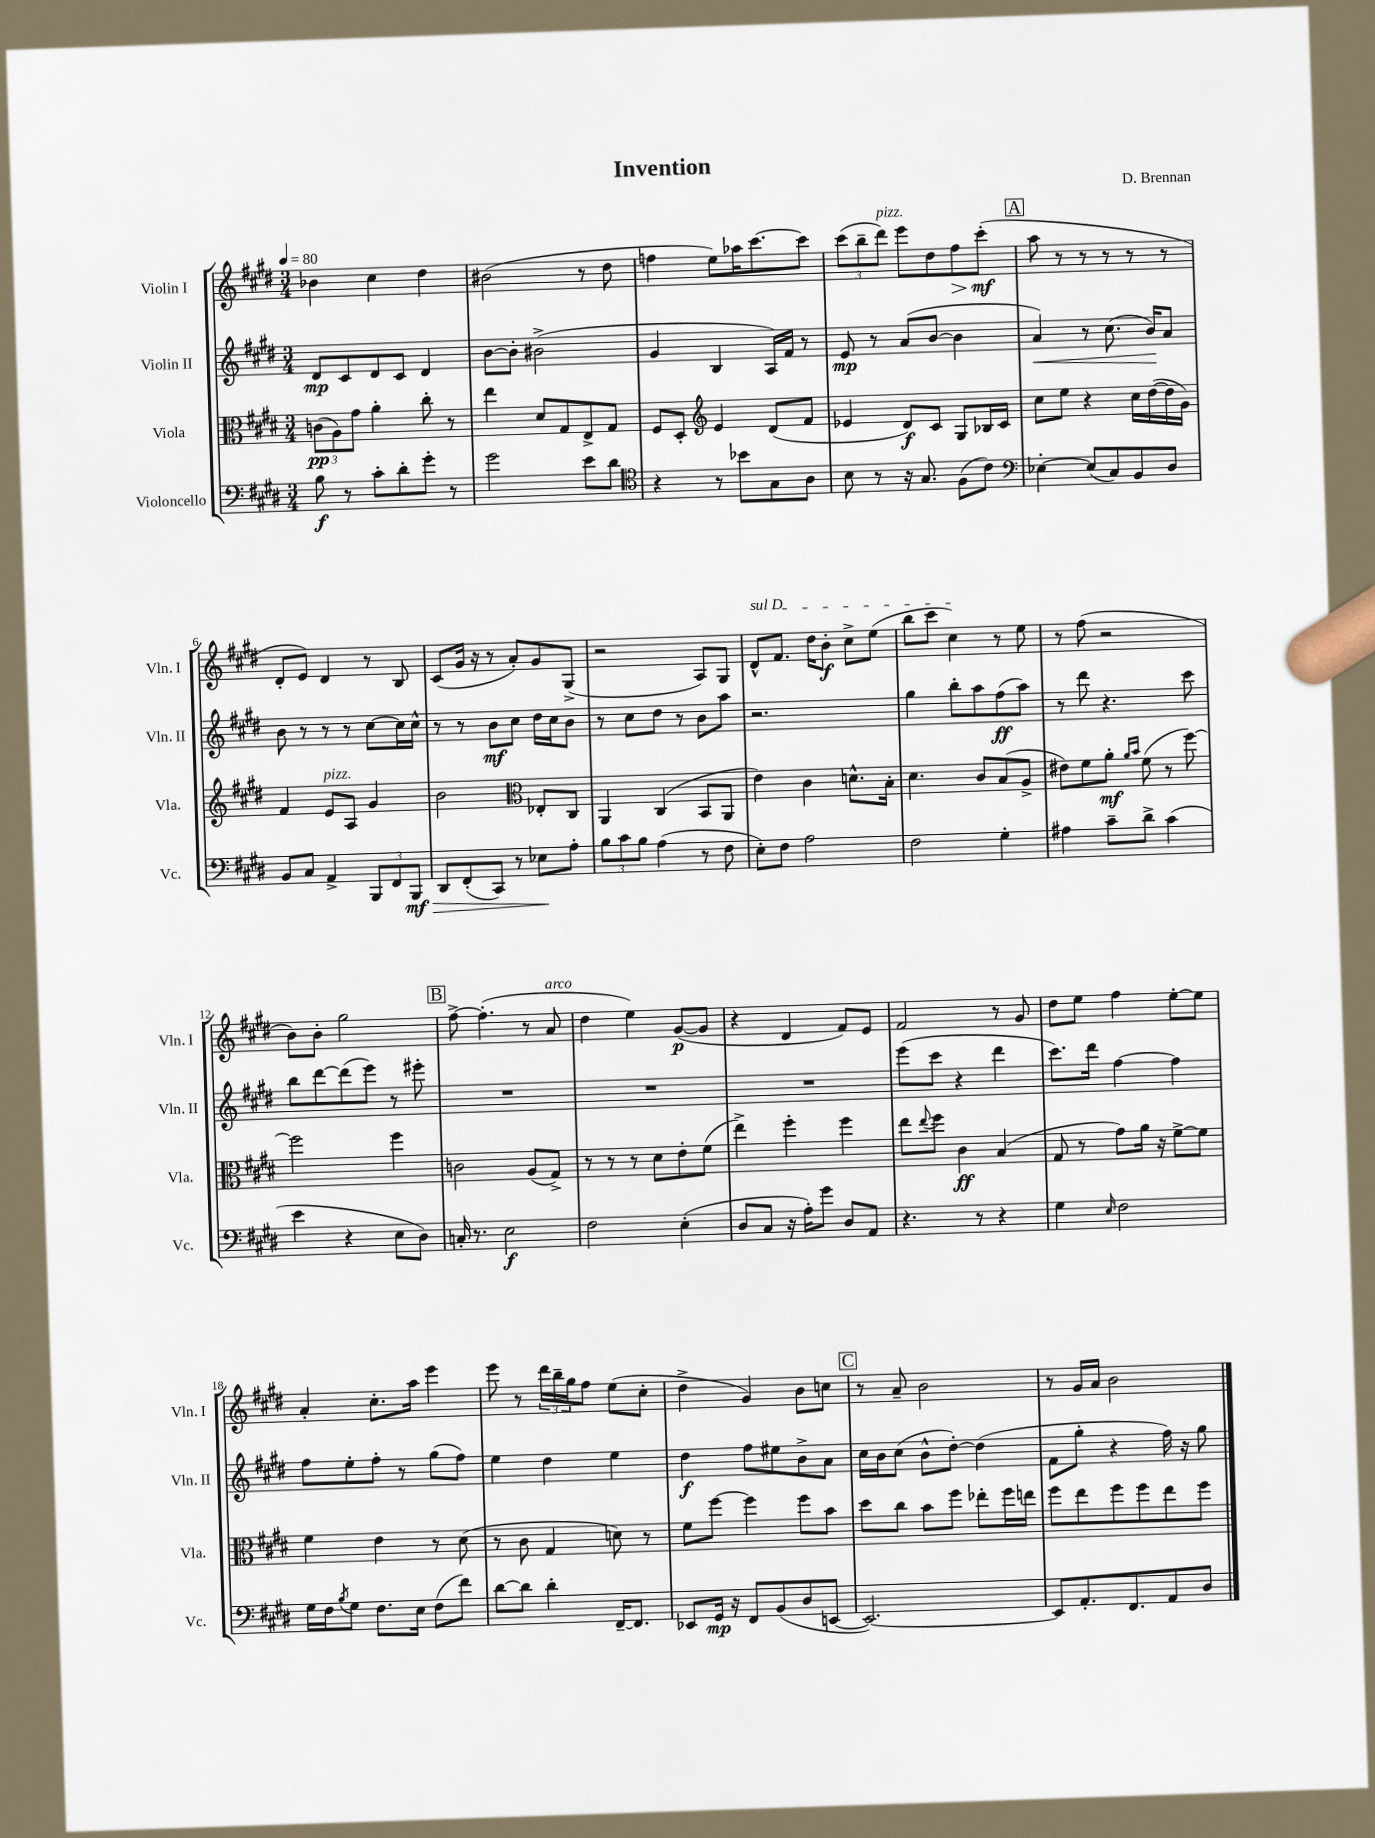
\header { title = "Invention" composer = "D. Brennan" }
<<
\new StaffGroup <<
\new Staff = "s0" \with { instrumentName = "Violin I" shortInstrumentName = "Vln. I" } {
    \clef treble \key e \major \numericTimeSignature \time 3/4 \tempo 4 = 80
    bes'4 cis''4 dis''4 |
    bis'2( r8 dis''8 |
    f''4 e''8) aes''16 cis'''8.~ cis'''8 |
    \tuplet 3/2 { cis'''8( b''8-- dis'''8^\markup { \italic "pizz." }) } e'''8 dis''8 fis''8\> cis'''8-.\mf\!( |
    \mark \markup { \box "A" } a''8 r8 r8 r8 r8 r8 |
    dis'8-. e'8) dis'4 r8 b8 |
    cis'8( gis'16 r16 r8 a'8-.) gis'8 gis8->( |
    r2 a8) gis8 |
    \once \override TextSpanner.bound-details.left.text = \markup { \italic "sul D" } dis'8-^\startTextSpan fis'8. dis''16 b'8-.\f cis''8-> e''8( |
    b''8 cis'''8 cis''4\stopTextSpan) r8 e''8 |
    r8 fis''8( r2 |
    b'8) b'8-. gis''2 |
    \mark \markup { \box "B" } fis''8~-> fis''4.-.( r8 a'8^\markup { \italic "arco" } |
    dis''4 e''4) gis'8~\p( gis'8 |
    r4 dis'4 fis'8) e'8 |
    fis'2 r8 gis'8 |
    dis''8 e''8 fis''4 e''8~-. e''8 |
    a'4-. cis''8.-. a''16 e'''4 |
    e'''8 r8 \tuplet 3/2 { dis'''16 b''16-- gis''16 } fis''8 e''8( cis''8-. |
    dis''4-> gis'4) b'8 c''8 |
    \mark \markup { \box "C" } r8 a'8-- b'2 |
    r8 gis'16 a'16 b'2 \bar "|." |
}
\new Staff = "s1" \with { instrumentName = "Violin II" shortInstrumentName = "Vln. II" } {
    \clef treble \key e \major \numericTimeSignature \time 3/4
    dis'8\mp cis'8 dis'8 cis'8 dis'4 |
    b'8~ b'8-. bis'2->( |
    gis'4 b4 a16) fis'16 r8 |
    e'8\mp r8 a'8( b'8~ b'4 |
    \mark \markup { \box "A" } a'4\<) r8 cis''8.( b'16\!) a'8 |
    b'8 r8 r8 r8 cis''8~ cis''16 cis''16-^ |
    r8 r8 b'8\mf cis''8 dis''16 cis''16 b'8 |
    r8 cis''8 dis''8 r8 b'8 a''8 |
    r2. |
    gis''4 b''8-. a''8 fis''8\ff( a''8) |
    r8 dis'''8 r4. cis'''8 |
    b''8 dis'''8~ dis'''8( e'''8) r8 eis'''8-. |
    \mark \markup { \box "B" } R2. |
    R2. |
    R2. |
    e'''8( cis'''8 r4 dis'''4 |
    cis'''8.) dis'''16 fis''4~ fis''4 |
    fis''8 e''8-. fis''8-. r8 gis''8( fis''8) |
    e''4 dis''4 e''4 |
    dis''4\f fis''8 eis''8 b'8-> a'8 |
    \mark \markup { \box "C" } cis''16 b'16 cis''8( b'8-^ dis''8~-.) dis''4( |
    fis'8 gis''8-. r4 fis''16) r16 gis''8 \bar "|." |
}
\new Staff = "s2" \with { instrumentName = "Viola" shortInstrumentName = "Vla." } {
    \clef alto \key e \major \numericTimeSignature \time 3/4
    \tuplet 3/2 { c'8\pp( a8) gis'8 } a'4-. cis''8-. r8 |
    e''4 dis'8 gis8 e8-> gis8 |
    fis8 dis8-. \clef treble e'4 dis'8( fis'8 |
    ees'4 dis'8\f) cis'8 gis8 bes16 cis'16 |
    \mark \markup { \box "A" } cis''8 e''8 r4 cis''16 dis''16~( dis''16 gis'16) |
    fis'4 e'8^\markup { \italic "pizz." } a8 gis'4 |
    b'2 \clef alto ees8-. cis8 |
    a,4 cis4( b,8 a,8 |
    e'4) cis'4 d'8.-^ b16-. |
    dis'4. cis'8 b8( a8-> |
    eis'8) fis'8 a'8-.\mf \grace { a'16 b'16 } fis'8( r8 fis''8~) |
    fis''2 fis''4 |
    \mark \markup { \box "B" } c'2 a8( gis8->) |
    r8 r8 r8 dis'8 e'8-. fis'8( |
    e''4->) fis''4-. fis''4 |
    e''8 \appoggiatura { e''8 } fis''8 cis'4\ff b4( |
    gis8 r8 gis'8) a'16 r16 fis'8~-> fis'8 |
    fis'4 e'4 r8 dis'8( |
    r8 cis'8 gis4 d'8) r8 |
    fis'8 fis''8~ fis''4 fis''8 b'8 |
    \mark \markup { \box "C" } dis''8 cis''8 b'8 fis''8 ees''8-. fis''16 e''16 |
    fis''8 e''8 fis''8 fis''8 e''8 fis''8 \bar "|." |
}
\new Staff = "s3" \with { instrumentName = "Violoncello" shortInstrumentName = "Vc." } {
    \clef bass \key e \major \numericTimeSignature \time 3/4
    b8\f r8 cis'8-. dis'8-. gis'8-. r8 |
    gis'2 e'8 dis'8 |
    \clef tenor r4 r8 bes'8 gis8 a8 |
    b8 r8 r16 gis8. fis8( cis'8) |
    \mark \markup { \box "A" } \clef bass ees4~-. ees8( cis8) b,8 dis8 |
    b,8 cis8 a,4-> \tuplet 3/2 { b,,8 fis,8 b,,8\mf\> } |
    dis,8 fis,8-.( cis,8) r8 ees8\! a8-. |
    \tuplet 3/2 { b8 cis'8 b8 } a4( r8 fis8 |
    e8-.) fis8 a2 |
    fis2 gis4-. |
    ais4 cis'8-- dis'8-> cis'4( |
    e'4 r4 e8 dis8) |
    \mark \markup { \box "B" } c16-. r8. e2\f |
    fis2 e4-.( |
    dis8 cis8 r16 a16-.) gis'8 dis8 a,8 |
    r4. r8 r4 |
    gis4 \grace { e16 } fis2 |
    gis16 fis16 \acciaccatura { b8 } gis8 fis8. e16 fis8( fis'8) |
    dis'8~ dis'8 dis'4-. fis,16~-- fis,8. |
    ees,8 gis,16\mp r16 fis,8 b,8( dis8 e,8~ |
    \mark \markup { \box "C" } e,2.~) |
    e,8 a,8.-. fis,8. a,8 dis8 \bar "|." |
}
>>
>>
